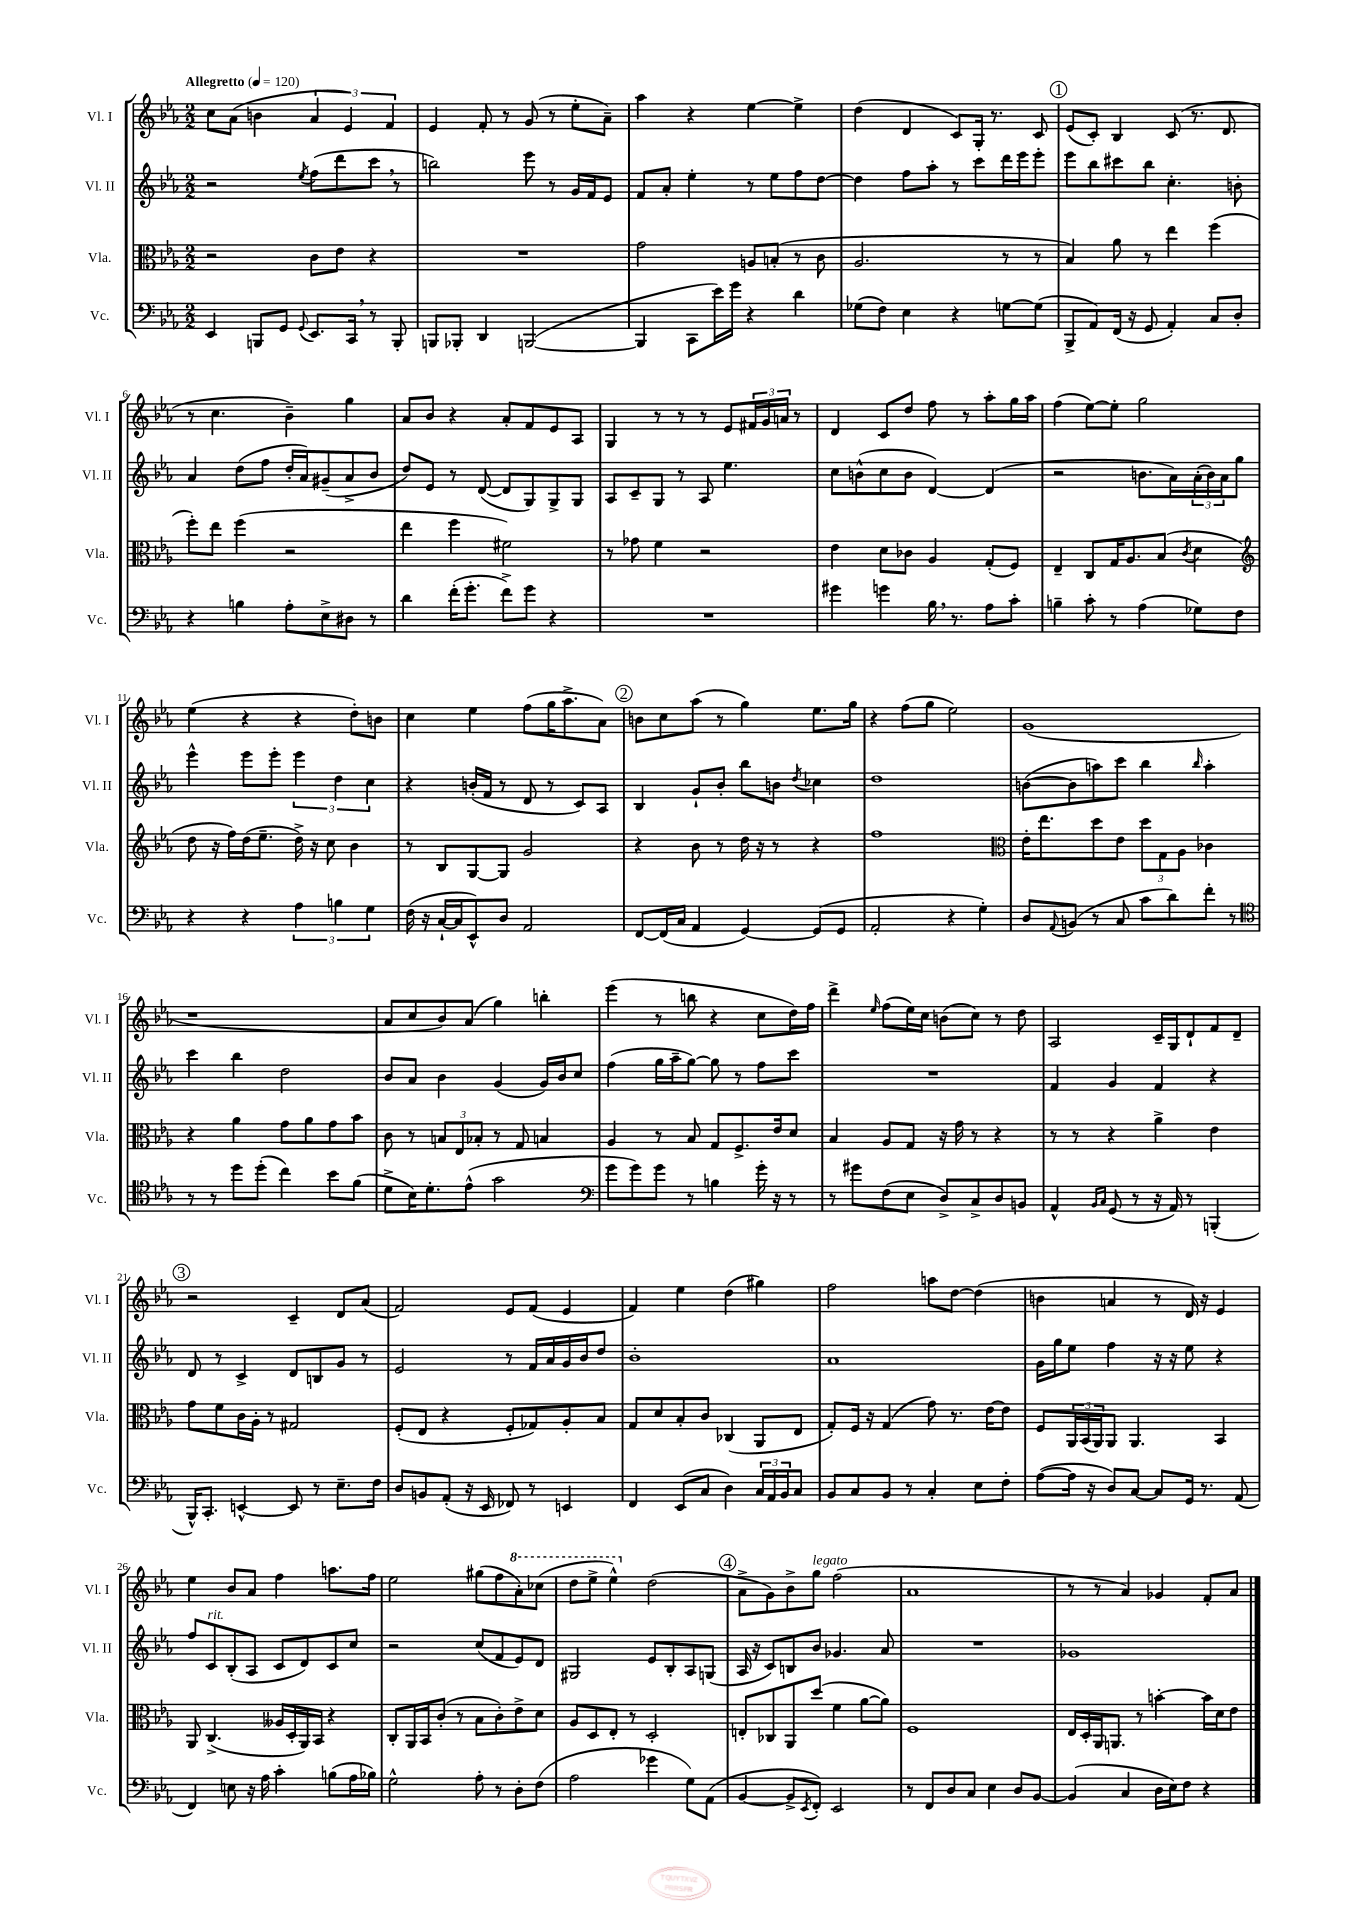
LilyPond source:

<<
\new StaffGroup <<
\new Staff = "s0" \with { instrumentName = "Vl. I" shortInstrumentName = "Vl. I" } {
    \clef treble \key ees \major \numericTimeSignature \time 2/2 \tempo "Allegretto" 4 = 120
    c''8 aes'8( b'4 \tuplet 3/2 { aes'4 ees'4) f'4 } |
    ees'4 f'8-. r8 g'8( r8 ees''8-. aes'8--) |
    aes''4 r4 ees''4~ ees''4-> |
    d''4( d'4 c'8) g16-. r8. c'8 |
    \mark \markup { \circle "1" } ees'8( c'8-.) bes4 c'8( r8. d'8. |
    r8 c''4. bes'4--) g''4 |
    aes'8 bes'8 r4 aes'8-. f'8 ees'8 aes8 |
    g4 r8 r8 r8 ees'8 \tuplet 3/2 { fis'16 g'16 a'16 } r8 |
    d'4 c'8 d''8 f''8 r8 aes''8-. g''16 aes''16 |
    f''4( ees''8~) ees''8-. g''2 |
    ees''4( r4 r4 d''8-.) b'8 |
    c''4 ees''4 f''8( g''16 aes''8.-> aes'8) |
    \mark \markup { \circle "2" } b'8 c''8 aes''8( r8 g''4) ees''8. g''16 |
    r4 f''8( g''8 ees''2) |
    g'1( |
    r1 |
    aes'8 c''8 bes'8) aes'8( g''4) b''4-. |
    ees'''4( r8 b''8 r4 c''8 d''16) f''16 |
    d'''4-> \grace { ees''16 } f''8( ees''16) c''16 b'8( c''8) r8 d''8 |
    aes2 c'16-- g16 d'8-! f'8 d'8-- |
    \mark \markup { \circle "3" } r2 c'4-- d'8 aes'8( |
    f'2) ees'8 f'8( ees'4 |
    f'4) ees''4 d''4( gis''4) |
    f''2 a''8 d''8~ d''4( |
    b'4 a'4 r8 d'16) r16 ees'4 |
    ees''4 bes'8 aes'8 f''4 a''8. f''16 |
    ees''2 gis''8( f''8 \ottava #1 aes''8-.) ces'''8( |
    d'''8 ees'''8-> ees'''4-^) \ottava #0 d''2( |
    \mark \markup { \circle "4" } aes'8-> g'8) bes'8-> g''8^\markup { \italic "legato" } f''2( |
    aes'1 |
    r8 r8 aes'4) ges'4 f'8-. aes'8 \bar "|." |
}
\new Staff = "s1" \with { instrumentName = "Vl. II" shortInstrumentName = "Vl. II" } {
    \clef treble \key ees \major \numericTimeSignature \time 2/2
    r2 \acciaccatura { ees''8 } f''8( d'''8 c'''8 \breathe r8 |
    b''2) ees'''8 r8 g'16 f'16 ees'8 |
    f'8 aes'8-. ees''4-. r8 ees''8 f''8 d''8~ |
    d''4 f''8 aes''8-. r8 c'''8 d'''16 ees'''16 ees'''8-. |
    \mark \markup { \circle "1" } ees'''8 bes''8 cis'''8 bes''8 c''4.-. b'8-. |
    aes'4 d''8( f''8 d''16-. aes'16) gis'8--( aes'8-> bes'8 |
    d''8) ees'8 r8 d'8~( d'8 g8) g8-> g8 |
    aes8 c'8-- g8 r8 aes8 ees''4. |
    c''8 b'8-^( c''8 b'8 d'4~) d'4( |
    r2 b'8. aes'16) \tuplet 3/2 { aes'16-.( b'16) aes'16 } g''8 |
    ees'''4-^ ees'''8 ees'''8-. \tuplet 3/2 { ees'''4 d''4 c''4 } |
    r4 b'16-.( f'16 r8 d'8 r8 c'8) aes8 |
    \mark \markup { \circle "2" } bes4 g'8-! bes'8-. bes''8 b'8 \acciaccatura { d''8 } ces''4 |
    d''1 |
    b'8~( b'8 a''8) c'''8 bes''4 \grace { bes''16 } a''4-. |
    c'''4 bes''4 d''2 |
    bes'8 aes'8 bes'4 g'4( g'16) bes'16 c''8 |
    f''4( g''16 aes''16-- g''8~) g''8 r8 f''8 c'''8 |
    R1 |
    f'4 g'4 f'4 r4 |
    \mark \markup { \circle "3" } d'8 r8 c'4-> d'8 b8 g'8 r8 |
    ees'2 r8 f'16 aes'16 g'16 bes'16 d''8 |
    bes'1-. |
    aes'1 |
    g'16 g''16 ees''8 f''4 r16 r16 ees''8 r4 |
    f''8 c'8^\markup { \italic "rit." } bes8-.( aes8 c'8 d'8) c'8 c''8 |
    r2 c''8( f'8 ees'8) d'8 |
    gis2 ees'8 bes8-. aes8 g8( |
    \mark \markup { \circle "4" } aes16 r16 c'8) b8 bes'8 ges'4. aes'8 |
    R1 |
    ges'1 \bar "|." |
}
\new Staff = "s2" \with { instrumentName = "Vla." shortInstrumentName = "Vla." } {
    \clef alto \key ees \major \numericTimeSignature \time 2/2
    r2 c'8 ees'8 r4 |
    R1 |
    g'2 a8 b8-.( r8 c'8 |
    aes2. r8 r8 |
    \mark \markup { \circle "1" } bes4) aes'8 r8 ees''4 f''4( |
    f''8-.) ees''8 f''4( r2 |
    ees''4 f''4 fis'2) |
    r8 ges'8 f'4 r2 |
    ees'4 d'8 ces'8 aes4 g8-.( f8) |
    ees4-- c8 g16 aes8. bes8( \acciaccatura { c'8 } d'4 |
    \clef treble d''8 r16 f''16) d''16( ees''8.-- d''16->) r16 c''8 bes'4 |
    r8 bes8 g8~ g8 g'2 |
    \mark \markup { \circle "2" } r4 bes'8 r8 d''16 r16 r8 r4 |
    f''1 |
    \clef alto ees'16-. ees''8. d''8 ees'8 \tuplet 3/2 { d''8 g8 aes8 } ces'4 |
    r4 aes'4 g'8 aes'8 g'8 bes'8 |
    c'8 r8 \tuplet 3/2 { b8 ees8 bes8-. } r8 g8 b4 |
    aes4 r8 bes8 g8 f8.-> ees'16 d'8 |
    bes4 aes8 g8 r16 g'16 r8 r4 |
    r8 r8 r4 aes'4-> ees'4 |
    \mark \markup { \circle "3" } g'8 f'8 c'16 aes16-. r8 gis2 |
    f8-.( ees8 r4 f8-. ges8) aes8-. bes8 |
    g8 d'8 bes8-. c'8 ces4( aes,8 ees8 |
    g8-.) f16 r16 g4( g'8) r8. ees'16~ ees'8 |
    f8 \tuplet 3/2 { aes,16 bes,16( aes,16) } aes,8 aes,4. bes,4 |
    aes,8 c4.->( aeses16 d16-. aes,16) bes,16 r4 |
    c8-. aes,16 bes,16 c'8-.( r8 bes8 c'8-.) ees'8-> d'8 |
    aes8 d8 ees8-. r8 d2-. |
    \mark \markup { \circle "4" } e8-. ces8 aes,8 d''8( f'4 aes'8~ aes'8) |
    f1 |
    ees16 d16-. aes,16 a,8. r8 b'4~-. b'16 d'16 ees'8 \bar "|." |
}
\new Staff = "s3" \with { instrumentName = "Vc." shortInstrumentName = "Vc." } {
    \clef bass \key ees \major \numericTimeSignature \time 2/2
    ees,4 b,,8 g,8 \appoggiatura { g,8 } ees,8. c,16 \breathe r8 b,,8-. |
    b,,8 bes,,8-. d,4 b,,2~( |
    b,,4 c,8 ees'16) g'16 r4 d'4 |
    ges8( f8) ees4 r4 g8~ g8( |
    \mark \markup { \circle "1" } bes,,8-> aes,8) f,16( r16 g,8 aes,4-.) c8 d8-. |
    r4 b4 aes8-. ees8-> dis8 r8 |
    d'4 f'16-.( g'8.-. f'8->) g'8 r4 |
    R1 |
    gis'4 g'4 bes16 \breathe r8. aes8 c'8-. |
    b4-- c'8-. r8 aes4( ges8) f8 |
    r4 r4 \tuplet 3/2 { aes4 b4 g4 } |
    f16( r16 c16~-! c16 ees,8-^) d8 aes,2 |
    \mark \markup { \circle "2" } f,8~ f,16( c16 aes,4 g,4~) g,8( g,8 |
    aes,2-. r4 g4-.) |
    d8 \appoggiatura { aes,8 } b,8( r8 c8 c'8 d'8) f'8-. r8 |
    \clef tenor r8 r8 d''8 d''8-.( c''4) bes'8 f'8( |
    d'8-> bes16) d'8.-. ees'8-^( g'2 |
    \clef bass g'8 g'8) g'8 r8 b4 g'16-. r16 r8 |
    r8 gis'8 f8( ees8 d8->) c8-> d8 b,8 |
    aes,4-^ \grace { bes,16 c16 } g,8( r8 r16 aes,16) r8 b,,4-.( |
    \mark \markup { \circle "3" } bes,,16-^) c,8.-. e,4~-^ e,8 r8 ees8.-- f16 |
    d8 b,8 aes,8-.( r16 ees,16 fes,8) r8 e,4 |
    f,4 ees,8( c8 d4) \tuplet 3/2 { c16 aes,16 bes,16 } c8 |
    bes,8 c8 bes,8 r8 c4-. ees8 f8-. |
    aes8~( aes16 r16 d8) c8~ c8 g,16 r8. aes,8( |
    f,4) e8 r16 aes16 c'4-. b8( aes16 bes16) |
    g2-^ aes8-. r8 d8-. f8( |
    aes2 ges'4 g8) aes,8( |
    \mark \markup { \circle "4" } bes,4~ bes,8-> \acciaccatura { ees,8 } f,8-.) ees,2 |
    r8 f,8 d8 c8 ees4 d8 bes,8~ |
    bes,4( c4 d16 ees16) f8 r4 \bar "|." |
}
>>
>>
